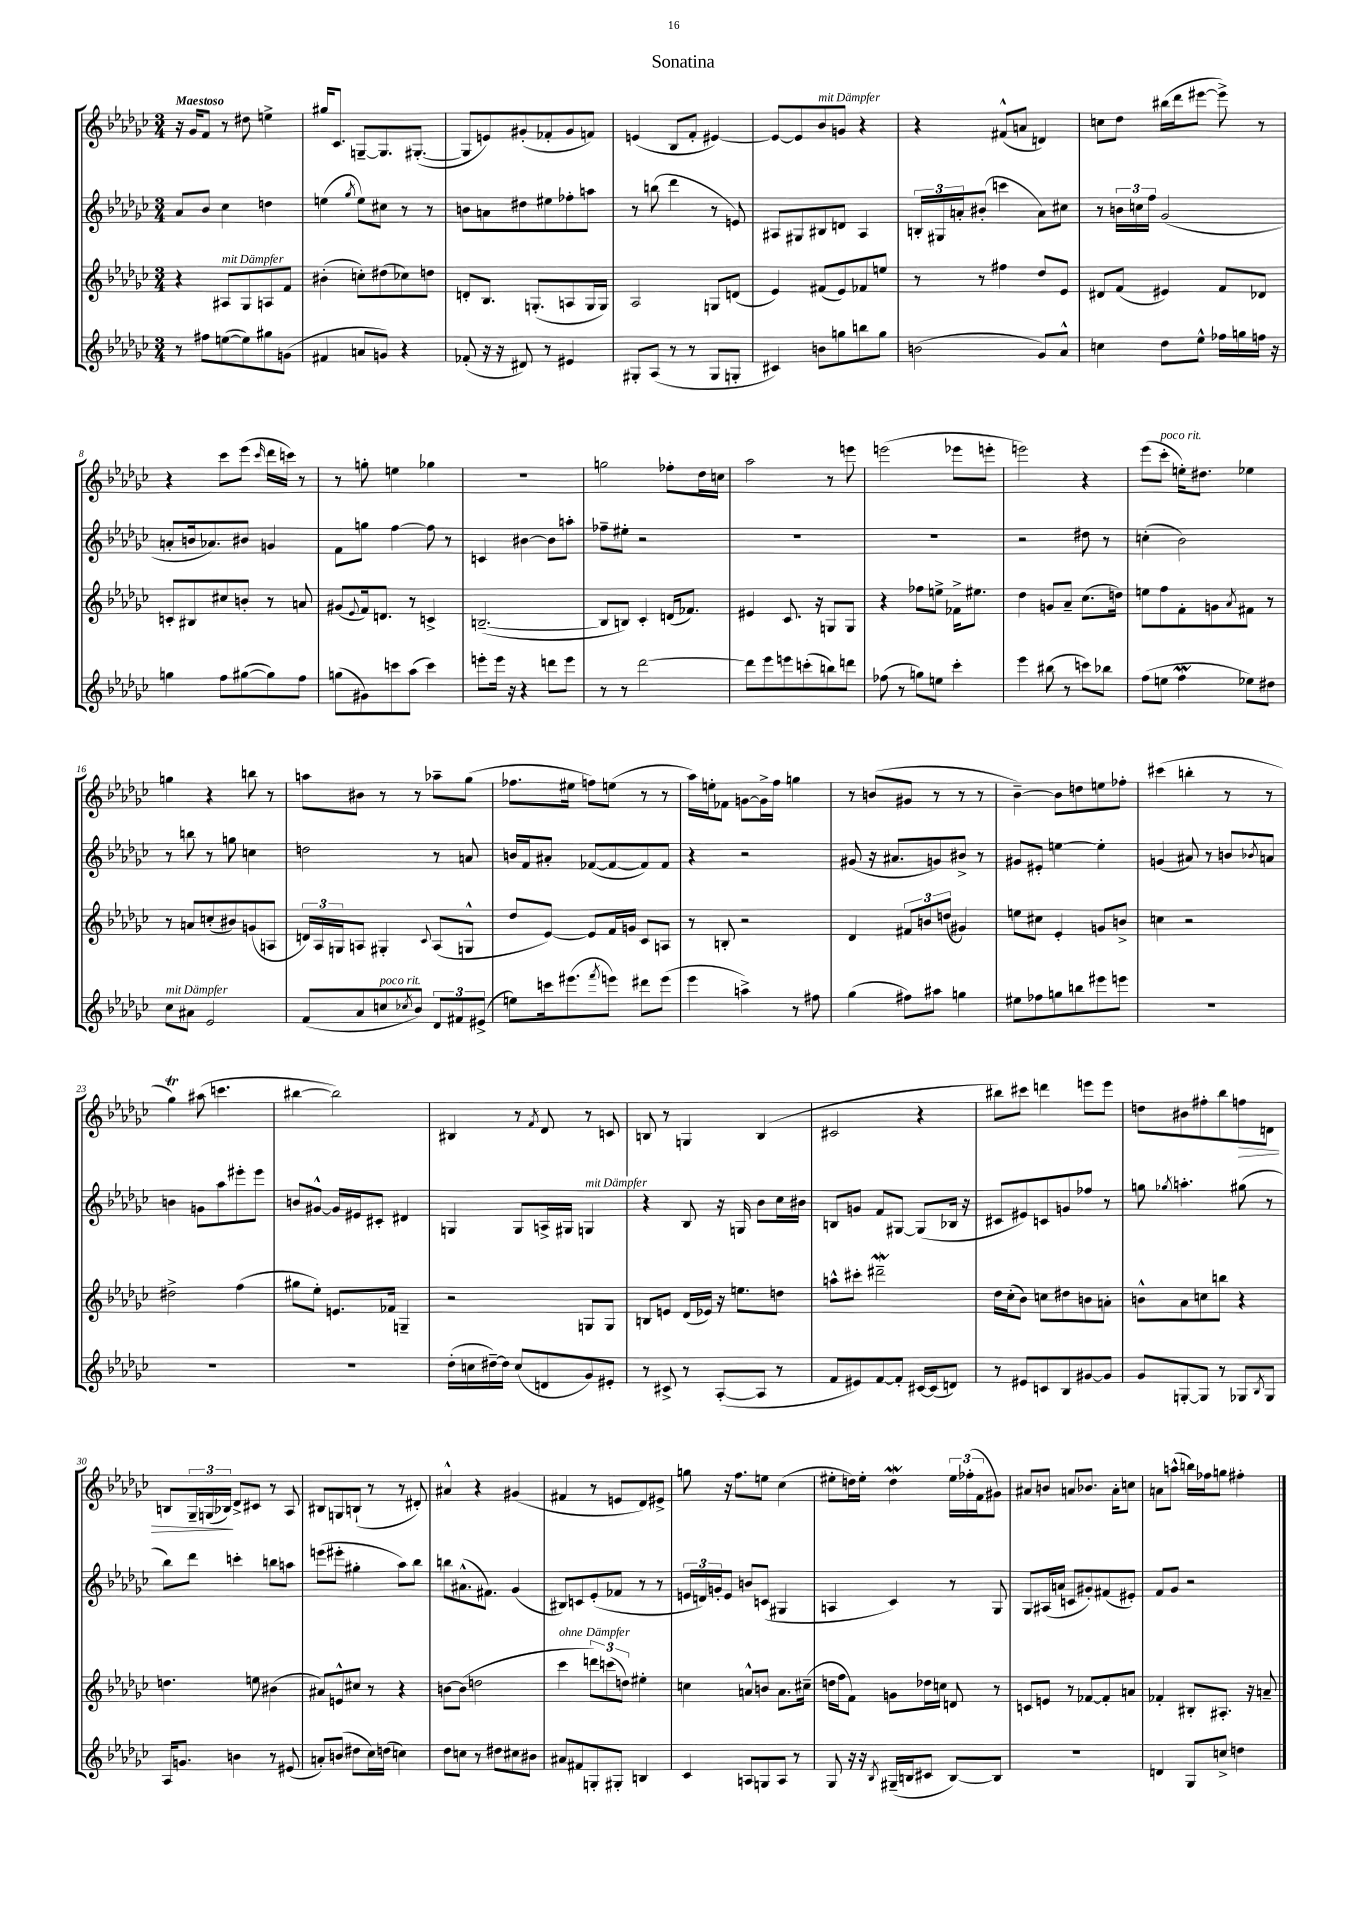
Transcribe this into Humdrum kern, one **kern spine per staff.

**kern	**kern	**kern	**kern
*staff4	*staff3	*staff2	*staff1
*clefG2	*clefG2	*clefG2	*clefG2
*k[b-e-a-d-g-c-]	*k[b-e-a-d-g-c-]	*k[b-e-a-d-g-c-]	*k[b-e-a-d-g-c-]
*M3/4	*M3/4	*M3/4	*M3/4
8r	4r	8a-/L	16r
.	.	.	16g-/LK
8ff#\L	.	8b-/J	8f/J
([8ee\	8A#/L	4cc-\	8r
8ee\])	8G-/	.	8dd#\
8gg#\	8A/	4dd\	4ee^\
(8g\J	8f/J	.	.
=	=	=	=
4f#/	(4b#'\	(4ee\	16gg#/LK
.	.	.	8.c-/J
.	.	8qgg-/	.
8a/L	8cc'\L)	8ee\L)	[8G~/L
8g/J)	(8dd#\	8cc#\J	8.G/]
4r	8cc-\)	8r	.
.	.	.	([8.G#'/J
.	8dd\J	8r	.
=	=	=	=
(8f-'/	8d'/L	8b\L	8G#/]L
16r	8.B-/J	8a\	8e/)
16r	.	.	.
8d#/)	.	8dd#\	(8g#'/
.	(8.G'/L	.	.
8r	.	8ee#\	8f-'/
4e#/	8A/	8ff-'\	8g#/
.	16G/L	8aa\J	8f/J)
.	16G/JJ)	.	.
=	=	=	=
8G#'/L	2A-/	8r	(4e/
(8A-/J	.	(8bb\	.
8r	.	4ddd-\	8B-/L
8r	.	.	8f'/J
8G#/L	8G/L	8r	[4e#/)
8G'/J	(8d/J	8e/)	.
=	=	=	=
4c#/)	4e-/)	8A#/L	8e#/_L
.	.	8G#/	8e#/]
8b\L	(8f#/L	8B#/	8b-/
8gg\	8e-/)	8d/J	8g/J
8bb\	8f-/	4A#/	4r
8gg\J	8ee/J	.	.
=	=	=	=
(2b\	8r	24B'/LL	4r
.	.	24G#/	.
.	.	24a'/J	.
.	8r	(8b#'/J	.
.	4ff#\	4ccc\	(8f#^^/L
.	.	.	8a/J
8g-/L)	8dd-/L	8a\L)	4d/)
8a-^^/J	8e-/J	8cc#\J	.
=	=	=	=
4cc\	8d#/L	8r	8cc\L
.	(8f/J	24b\LL	8dd-\J
.	.	24cc\	.
.	.	24ff\JJ	.
8dd-\L	4e#/)	(2g-/	(16bb#\LL
.	.	.	16ddd-\J
8ee-^^\J	.	.	[8eee#\J
16ff-\LL	8f/L	.	8eee#^\])
16gg\	.	.	.
16ff\JJ	8d-/J	.	8r
16r	.	.	.
=	=	=	=
4gg\	8c'/L	8a'/L	4r
.	8B#/	16b/k	.
.	.	8.a-/)	.
8ff\L	8cc#/	.	8ccc-\L
([8gg#\	8b'/J	8b#/J	(8eee-\J
.	.	.	16qqccc-/
8gg#\])	8r	4g/	16ddd-\LL
.	.	.	16ccc\JJ)
8ff\J	8a/	.	8r
=	=	=	=
(8gg\L	(8g#/L	8f\L	8r
.	8qqe-/	.	.
8g#\)	16f/k)	8gg\J	8gg'\
.	8.d/J	.	.
8ccc\	.	[4ff\	4ee\
(8aa-\J	8r	.	.
4ccc\)	4c^/	8ff\]	4gg-\
.	.	8r	.
=	=	=	=
8eee'\L	([2.B~/	4c/	2.r
16eee\Jk	.	.	.
16r	.	.	.
4r	.	[4b#\	.
8ddd\L	.	8b#\]L	.
8eee\J	.	8aa'\J	.
=	=	=	=
8r	8B/]L	8ff-~\L	2gg\
8r	8B/J)	8ee#'\J	.
[2ddd-\	4c-'/	2r	.
.	(16d/LK	.	8ff-'\L
.	8.f-/J)	.	.
.	.	.	16dd-\L
.	.	.	16cc\JJ
=	=	=	=
8ddd-\]L	4e#/	2.r	2aa-\
8eee-\	.	.	.
8eee\	8.c-/	.	.
(8ccc'\	.	.	.
.	16r	.	.
8bb\)	8G/L	.	8r
8ddd\J	8G/J	.	8eee\
=	=	=	=
(8ff-\	4r	2.r	(2eee\
8r	.	.	.
8gg\L)	8ff-\L	.	.
8ee\J	8ee^\J	.	.
4ccc-'\	16f-^\LK	.	8eee-\L
.	8.ee#\J	.	.
.	.	.	8eee'\J
=	=	=	=
4eee-\	4dd-\	2r	2eee\)
(8bb#\	8g/L	.	.
8r	8a-~/J	.	.
8ccc\L)	(8.cc-\L	8dd#\	4r
8bb-\J	.	8r	.
.	16dd\Jk)	.	.
=	=	=	=
(8ff\L	8ee\L	(4cc'\	(8eee-\L
8ee\J	8ff\	.	8ccc-'\J
4ff\	8f'\	2b-\)	16ee'\LK)
.	.	.	8.dd#\J
.	8g\	.	.
.	8qa-/	.	.
8ee-\L)	8f#\J	.	4ee-\
8dd#\J	8r	.	.
=	=	=	=
8cc-\L	8r	8r	4gg\
8a#\J	8a/L	8bb\	.
2e-/	(8cc'/	8r	4r
.	8b#/)	8gg\	.
.	(8g/	4cc\	8bb\
.	8A/J	.	8r
=	=	=	=
(8f/L	24d/LL)	2dd\	8aa\L
.	24A-/	.	.
.	24G/J	.	.
8a-/	8A/J	.	8b#\J
8cc/	4G#'/	.	8r
8qcc-/	.	.	.
8b-/J)	.	.	8r
.	8qqc-/	.	.
12d-/L	(8A/L	8r	8aa-~\L
12f#/	.	.	.
.	8G^^/J	8a/	(8gg-\J
(12e#^/J	.	.	.
=	=	=	=
8ee\L)	8dd-/L	16b/LL	8.ff-\L
.	.	16f/J	.
16ccc\k	[8e-/J)	8a#'/J	.
(8.eee#\	.	.	16ee#\Jk
.	8e-/]L	([8f-/L	8ff\L)
8qfff/	.	.	.
8eee\J)	16f/L	8f-/_	(8ee\J
.	16g/JJ	.	.
8ddd#\L	8c-/L	8f-/])	8r
(8eee\J	8A/J	8f-/J	8r
=	=	=	=
4eee-\	8r	4r	16aa-\LL)
.	.	.	16ee'\J
.	8B'/	.	8f-\J
4aa^\)	2r	2r	[8g\L
.	.	.	16g^\]L
.	.	.	16ff\JJ
8r	.	.	4gg\
8ff#\	.	.	.
=	=	=	=
(4gg-\	4d-/	(8g#/	8r
.	.	16r	(8b/L
.	.	8.a#/L	.
8ff#\L)	12f#/L	.	8g#/J
.	12b/	.	.
8aa#\J	.	8g/)	8r
.	(12dd/J	.	.
4gg\	4g#/)	8b#^/J	8r
.	.	8r	8r
=	=	=	=
8ee#\L	8ee\L	8g#/L	[4b-~\)
8ff-\	8cc#\J	8e#'/J	.
8gg\	4e-'/	[4ee\	8b-\]L
8bb\	.	.	8dd\
8eee#\	8g/L	4ee'\]	8ee\
8eee\J	8b^/J	.	8ff-'\J
=	=	=	=
2.r	4cc\	(4g/	(4ccc#\
.	2r	8a#/)	4bb'\
.	.	8r	.
.	.	8b/L	8r
.	.	8qb-/	.
.	.	8a/J	8r
=	=	=	=
2.r	2dd#^\	4b\	4gg-\)
.	.	8g\L	(8aa#\
.	.	8aa-\	4.ccc\
.	(4ff\	8eee#'\	.
.	.	8eee#\J	.
=	=	=	=
2.r	8gg#\L	8b/L	[4bb#\
.	8ee-'\J)	[8g#^^/J	.
.	8.e/L	16g#/]LL	2bb#\])
.	.	16e#/J	.
.	.	8c#'/J	.
.	16f-/Jk	.	.
.	4G~/	4d#/	.
=	=	=	=
(16dd-'\LL	2r	4G/	4B#/
16cc\	.	.	.
[16dd#~\)	.	.	.
16dd#\]JJ	.	.	.
(8cc/L	.	8G/L	8r
.	.	.	8qf/
8d/	.	16A^/L	8d-/
.	.	16G#/JJ	.
8g-/)	8G/L	4G/	8r
8e#'/J	8G/J	.	8c/
=	=	=	=
8r	8B/L	4r	8B/
8c#^/	8e/J	.	8r
8r	(16d-/LL	8B-/	4G/
.	16e-/JJ)	.	.
([8A-'/L	16r	16r	.
.	8.ee\L	16G/	.
8A-/]J	.	8b-\L	(4B/
8r	8dd\J	16cc-\L	.
.	.	16b#\JJ	.
=	=	=	=
8f/L	8aa^^\L	8B/L	2c#/
8e#/)	8ccc#'\J	8g/J	.
[8f/	2ddd#~\	8f/L	.
8f'/]J	.	[8G#/J	.
[16c#/LL	.	(8G#/]L	4r
(16c#/]J	.	.	.
8d/J)	.	16B-/Jk	.
.	.	16r	.
=	=	=	=
8r	16dd-\LL	8c#/L	8bb#\L)
.	(16cc-'\J	.	.
8e#/L	8b-\J)	8e#/)	8ccc#\J
8c/	8cc\L	8c/	4ddd\
8B-/	8dd#\	8g/	.
[8g#/	8b\	8ff-/J	8eee\L
8g#/]J	8a'\J	8r	8eee\J
=	=	=	=
8g-/L	8b^^\L	8gg\	8dd\L
.	.	8qgg-/	.
[8G'/	8a-\	4.aa'\	8b#\
8G/]J	8cc\	.	8ff#'\
8r	8bb\J	.	8bb-\
8G-/L	4r	(8gg#\	8ff\
8qB-/	.	.	.
8G-/J	.	8r	8d\J
=	=	=	=
16A-/LK	4.dd\	8bb-\L)	8B/L
8.g/J	.	.	.
.	.	8ddd-\J	24G-~/L
.	.	.	(24G/
.	.	.	24B-/JJ)
4b\	.	4ccc'\	8d-^/L
.	8ee\	.	8c#/J
8r	(4b#\	8bb\L	8r
(8e#/	.	8aa\J	8A-/
=	=	=	=
8a'/L)	8a#/L)	(8eee\L	8B#/L
(8b/J	8e^^/	8eee#'\J	8G/
8dd#\L	8cc#/J	4gg#'\	(8B`/J
16cc-\L)	8r	.	8r
(16dd\JJ	.	.	.
4cc\)	4r	8aa-\L)	8r
.	.	8bb-\J	8d#'/)
=	=	=	=
8dd-\L	[8b\L	8bb\L	4a#^^/
8cc\J	(8b\]J	(8.a#^^\	.
8r	2dd\	.	4r
.	.	8.f#\J)	.
8dd#\L	.	.	.
8cc#\	.	(4g-/	(4g#/
8b#\J	.	.	.
=	=	=	=
8a#/L	4ccc-\	8B#/L)	4f#/
8f#/	.	8c/	.
8G'/	12ddd\L)	(8e-'/	8r
.	(12ccc\	.	.
8G#'/J	.	8f-/J	8e/L
.	12dd\J)	.	.
4B/	4ee#'\	8r	8d-/)
.	.	8r	8e#^/J
=	=	=	=
4c-/	4cc\	24e/LL	8gg\
.	.	24d/)	.
.	.	24g'/J	.
.	.	8e/J	16r
.	.	.	8.ff\L
8A/L	8a^^/L	8b/L	.
8G/	8b/J	(8c/J	8ee\J
8A/J	8.a\L	4G#/	(4cc-\
8r	.	.	.
.	(16cc#~\Jk	.	.
=	=	=	=
8G-/	16dd\LL	4A/	8ee#'\L
.	16ff\J	.	.
16r	8f\J)	.	16dd\L)
16r	.	.	16ee#'\JJ
8qB-/	.	.	.
(16G#~/LL	8g\L	4c-/)	4dd\
16B/J	.	.	.
8c#/J	16dd-\L	.	.
.	16cc\JJ	.	.
[8B/L)	8d/	8r	24ee#\LL
.	.	.	(24ff-'\
.	.	.	24f\J
8B/]J	8r	8G-/	8g#\J)
=	=	=	=
2.r	8c/L	8G-/L	8a#/L
.	8e/J	(16A#/L	8b/J
.	.	16a/JJ	.
.	8r	8c/L	8a/L
.	[8f-/L	8g#'/)	8.b-/J
.	8f-'/]	(8f#/	.
.	.	.	16a'\LK
.	8a/J	8e#'/J)	8cc\J
=	=	=	=
4d/	4f-'/	8f/L	8a\L
.	.	8g-/J	(8aa^^\J
8G-/L	8B#'/L	2r	16bb\LL)
.	.	.	16ff-\J
8cc^/J	8.A#'/J	.	8gg\J
4dd\	.	.	4ff#'\
.	16r	.	.
.	8a~/	.	.
==	==	==	==
*-	*-	*-	*-
